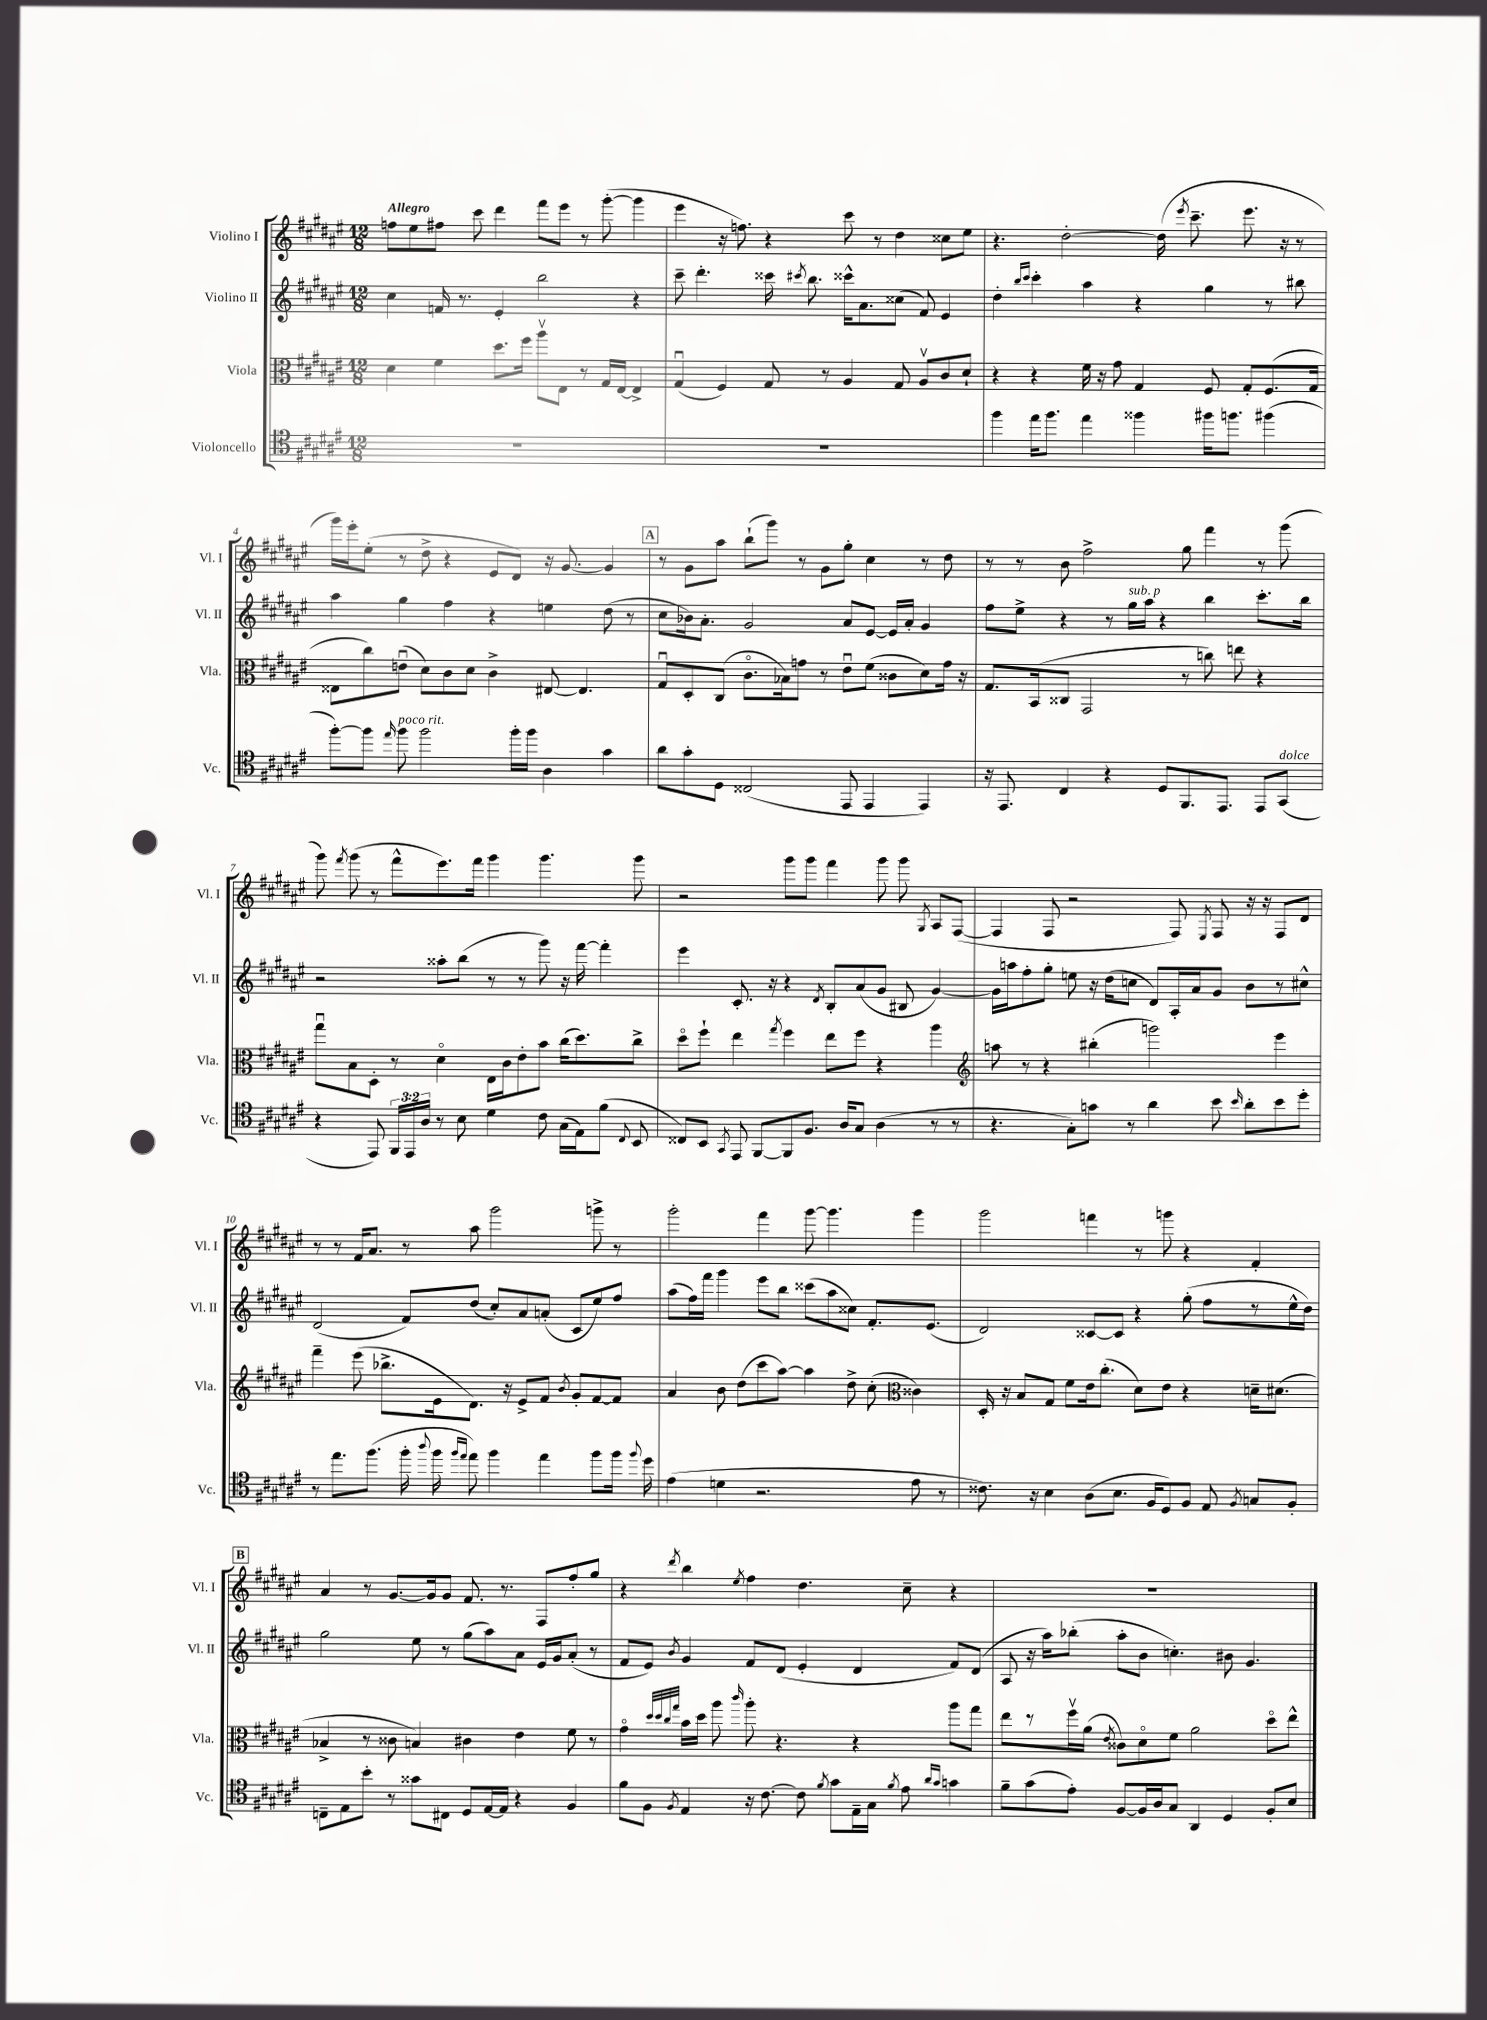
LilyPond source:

<<
\new StaffGroup <<
\new Staff = "s0" \with { instrumentName = "Violino I" shortInstrumentName = "Vl. I" } {
    \clef treble \key fis \major \numericTimeSignature \time 12/8 \tempo "Allegro"
    \autoBeamOff f''8[ eis''8 fis''8] cis'''8 dis'''4 fis'''8[ eis'''8] r8 gis'''8~-.( gis'''4 |
    eis'''4 r16 f''8.) r4 cis'''8 r8 dis''4 cisis''8[ eis''8] |
    r4. dis''2~-. dis''16( \acciaccatura { eis'''8 } cis'''8.-- eis'''8. r16 r8 |
    gis'''16[) eis'''16-. eis''8]-.( r8 dis''8-> r4 eis'8[ dis'8]) r16 gis'8.~ gis'4 |
    \mark \markup { \box "A" } r8 gis'8[ ais''8] b''8[-!( gis'''8]) r8 gis'8[ gis''8]-. cis''4 r8 dis''8 |
    r8 r8 b'8 fis''2-> gis''8 fis'''4 r8 gis'''8( |
    gis'''8) \acciaccatura { fis'''8 } gis'''8( r8 fis'''8[-^ eis'''8.) fis'''16] gis'''4 gis'''4. gis'''8 |
    r2 gis'''8[ gis'''8] fis'''4 gis'''8 gis'''8 \acciaccatura { gis8 } ais8[ fis8]~( |
    fis4 fis8 r2 fis8) \acciaccatura { eis8 } fis8 r16 r16 fis8[ dis'8] |
    r8 r8 fis'16[ ais'8.] r8 ais''8 gis'''2 g'''8-> r8 |
    gis'''2-. fis'''4 gis'''8~ gis'''4. gis'''4 |
    gis'''2 f'''4 r8 g'''8 r4 fis'4-. |
    \mark \markup { \box "B" } ais'4 r8 gis'8.[~ gis'16 gis'8] fis'8. r8. fis8[ fis''8-. gis''8] |
    r4 \acciaccatura { dis'''8 } b''4 \acciaccatura { eis''8 } fis''4 dis''4. cis''8-- r4 |
    R1. \bar "|." |
}
\new Staff = "s1" \with { instrumentName = "Violino II" shortInstrumentName = "Vl. II" } {
    \clef treble \key fis \major \numericTimeSignature \time 12/8
    \autoBeamOff cis''4 f'16 r8. eis'4-. b''2 r4 |
    cis'''8-- dis'''4.-. cisis'''16 \acciaccatura { cis'''8 } b''8. cisis'''16[-^ ais'8. cisis''8]( fis'8) eis'4 |
    dis''4-. \grace { b''16[ cis'''16] } cis'''4-. ais''4 r4 gis''4 r8 bis''8 |
    ais''4 gis''4 fis''4 r4 e''4 dis''8( r8 |
    \mark \markup { \box "A" } cis''8[ bes'16) ais'8.]-. gis'2 ais'8[ eis'8]~ eis'16[ ais'16]-. gis'4 |
    fis''8[ eis''8]-> r4 r8 gis''16[^\markup { \italic "sub. p" } ais''16] r4 b''4 cis'''8.[-. b''16] |
    r2 aisis''8[-. b''8]( r8 r8 gis'''8) r16 fis'''16~ fis'''4-. |
    eis'''4 cis'8.-. r16 r4 \acciaccatura { dis'8 } b8[-. ais'8( gis'8] bis8 gis'4~) |
    gis'16[ a''16 fis''8-. gis''8]-. e''8 r16 dis''16[( c''8] dis'8[) ais16-. ais'16 gis'8] b'8[ r8 cis''8]-^ |
    dis'2( fis'8[) dis''8]( cis''8[-.) ais'8 a'8]-.( cis'8[ eis''8) fis''8] |
    ais''8[( fis''16) fis'''16] gis'''4 eis'''8[ b''8] cisis'''8[( ais''8 cisis''8]) fis'8.[-. eis'8.]( |
    dis'2) cisis'8[~ cisis'8] r4 gis''8-.( fis''8[ r8 eis''16-^ dis''16]) |
    \mark \markup { \box "B" } gis''2 eis''8 r8 gis''8[( ais''8) ais'8] eis'16[ gis'16 ais'8]-.( r8 |
    fis'8[ eis'8]) \acciaccatura { b'8 } gis'4 fis'8[ dis'8]( eis'4-. dis'4 fis'8[) dis'8]( |
    ais8 r16 ais''16[) bes''8]-.( ais''8[-. b'8] c''4.-.) bis'8 gis'4. \bar "|." |
}
\new Staff = "s2" \with { instrumentName = "Viola" shortInstrumentName = "Vla." } {
    \clef alto \key fis \major \numericTimeSignature \time 12/8
    \autoBeamOff dis'4 fis'4 dis''8.[ fis''16] ais''8[\upbow eis8] r8 gis16[ eis16]~ eis4-> |
    gis4\downbow( fis4) gis8 r8 ais4 gis8 ais8[\upbow cis'8 dis'8]-! |
    r4 r4 fis'16 r16 gis'8 gis4 fis8 gis8[-. fis8.( gis16] |
    eisis8[ cis''8) e'8]\downbow( dis'8[) cis'8 dis'8] cis'4-> eis8~ eis4. |
    \mark \markup { \box "A" } gis8[\downbow dis8-. cis8]( cis'8.[\flageolet bes16) g'8] r8 eis'8[\downbow fis'8]( cisis'8[ dis'8) g'16] r16 |
    gis8.[ b,16( cisis8] gis,2 r8 c''8) e''8 r4 |
    gis''8[\downbow b8 dis8]-. r8 dis'4\flageolet eis16[ cis'16 eis'8-. b'8] cis''16[( dis''8.) cis''8]-> |
    dis''8[\flageolet fis''8]-! eis''4 \acciaccatura { gis''8 } fis''4 eis''8[ fis''8] r4 ais''4 |
    \clef treble a''8 r8 r4 bis''4-.( g'''2) eis'''4 |
    fis'''4-- eis'''8( bes''8.[-> eis'16 dis'8.]) r16 eis'8[-> fis'8] \acciaccatura { b'8 } gis'8[-. fis'8~ fis'8] |
    ais'4 b'8 dis''8[( cis'''8 ais''8]~) ais''4 dis''8-> cis''8-.( \clef alto cisis'4) |
    dis16-. r16 b8[ gis8] fis'8[ eis'16 cis''8.]-.( dis'8[) eis'8] r4 d'16[-- dis'8.]( |
    \mark \markup { \box "B" } bes4-> r8 cisis'8 b4) cis'4 eis'4 fis'8 r8 |
    gis'4\flageolet \grace { dis''32[ dis''32 cis''32 gis''32] } b'16[ dis''16] ais''8 \grace { cis'''16 } ais''8-. r4. r4 ais''8[ gis''8] |
    eis''8[ r8 fis''16\upbow ais'16]( \acciaccatura { eis'8 } cisis'8[) dis'8\flageolet fis'8] ais'2 dis''8[\flageolet eis''8]-^ \bar "|." |
}
\new Staff = "s3" \with { instrumentName = "Violoncello" shortInstrumentName = "Vc." } {
    \clef tenor \key fis \major \numericTimeSignature \time 12/8 \override Staff.TupletNumber.text = #tuplet-number::calc-fraction-text
    \autoBeamOff R1. |
    R1. |
    fis''4 eis''16[ fis''8.] eis''4 fisis''4 fis''16[ f''8.] fis''4( |
    fis''8[~-.) fis''8] \grace { eis''16 } fis''8^\markup { \italic "poco rit." } fis''2 fis''16[-. fis''16] ais4 gis'4 |
    \mark \markup { \box "A" } ais'8[ gis'8-. dis8] cisis2( eis,8 eis,4 eis,4) |
    r16 eis,8. cis4 r4 dis8[ fis,8. eis,8.] eis,8[ gis,8]^\markup { \italic "dolce" }( |
    r4 eis,8) \tuplet 3/2 { fis,16[ eis,16 ais16] } r8 b8 dis'4 cis'8 gis16[( eis16) fis'8]( \appoggiatura { cis8 } b,8 |
    cisis8[) b,8] \acciaccatura { gis,8 } eis,8 fis,8[~ fis,8 fis8.] ais16[ gis8] ais4( r8 r8 |
    r4. gis8[-.) g'8] r8 ais'4 b'8 \grace { b'16 } ais'8[-. b'8 dis''8]-. |
    r8 eis''8.[ fis''8.]( fis''16-. \appoggiatura { ais''8 } fis''16 \grace { fis''16[ eis''16] } eis''8) fis''4 eis''4 fis''8[ fis''16] \appoggiatura { fis''8 } dis''16 |
    eis'4( d'4 r2. eis'8 r8 |
    cisis'8.) r16 b4 ais8[( b8.] fis16[ dis8) fis8] eis8 \acciaccatura { fis8 } g8[ fis8]-. |
    \mark \markup { \box "B" } c8[-- eis8 b'8]-. r8 gisis'8[ cis8] dis8[ eis16~ eis16] r4 fis4 |
    fis'8[ fis8] \acciaccatura { fis8 } eis4 r16 cis'8.~ cis'8 \acciaccatura { fis'8 } gis'8[ eis16-- gis16] \acciaccatura { fis'8 } eis'8 \grace { ais'16[ gis'16] } g'4 |
    fis'8[-- gis'8( eis'8]-.) fis8[~ fis16 ais16 gis8] ais,4 dis4 fis8[-. b8] \bar "|." |
}
>>
>>
